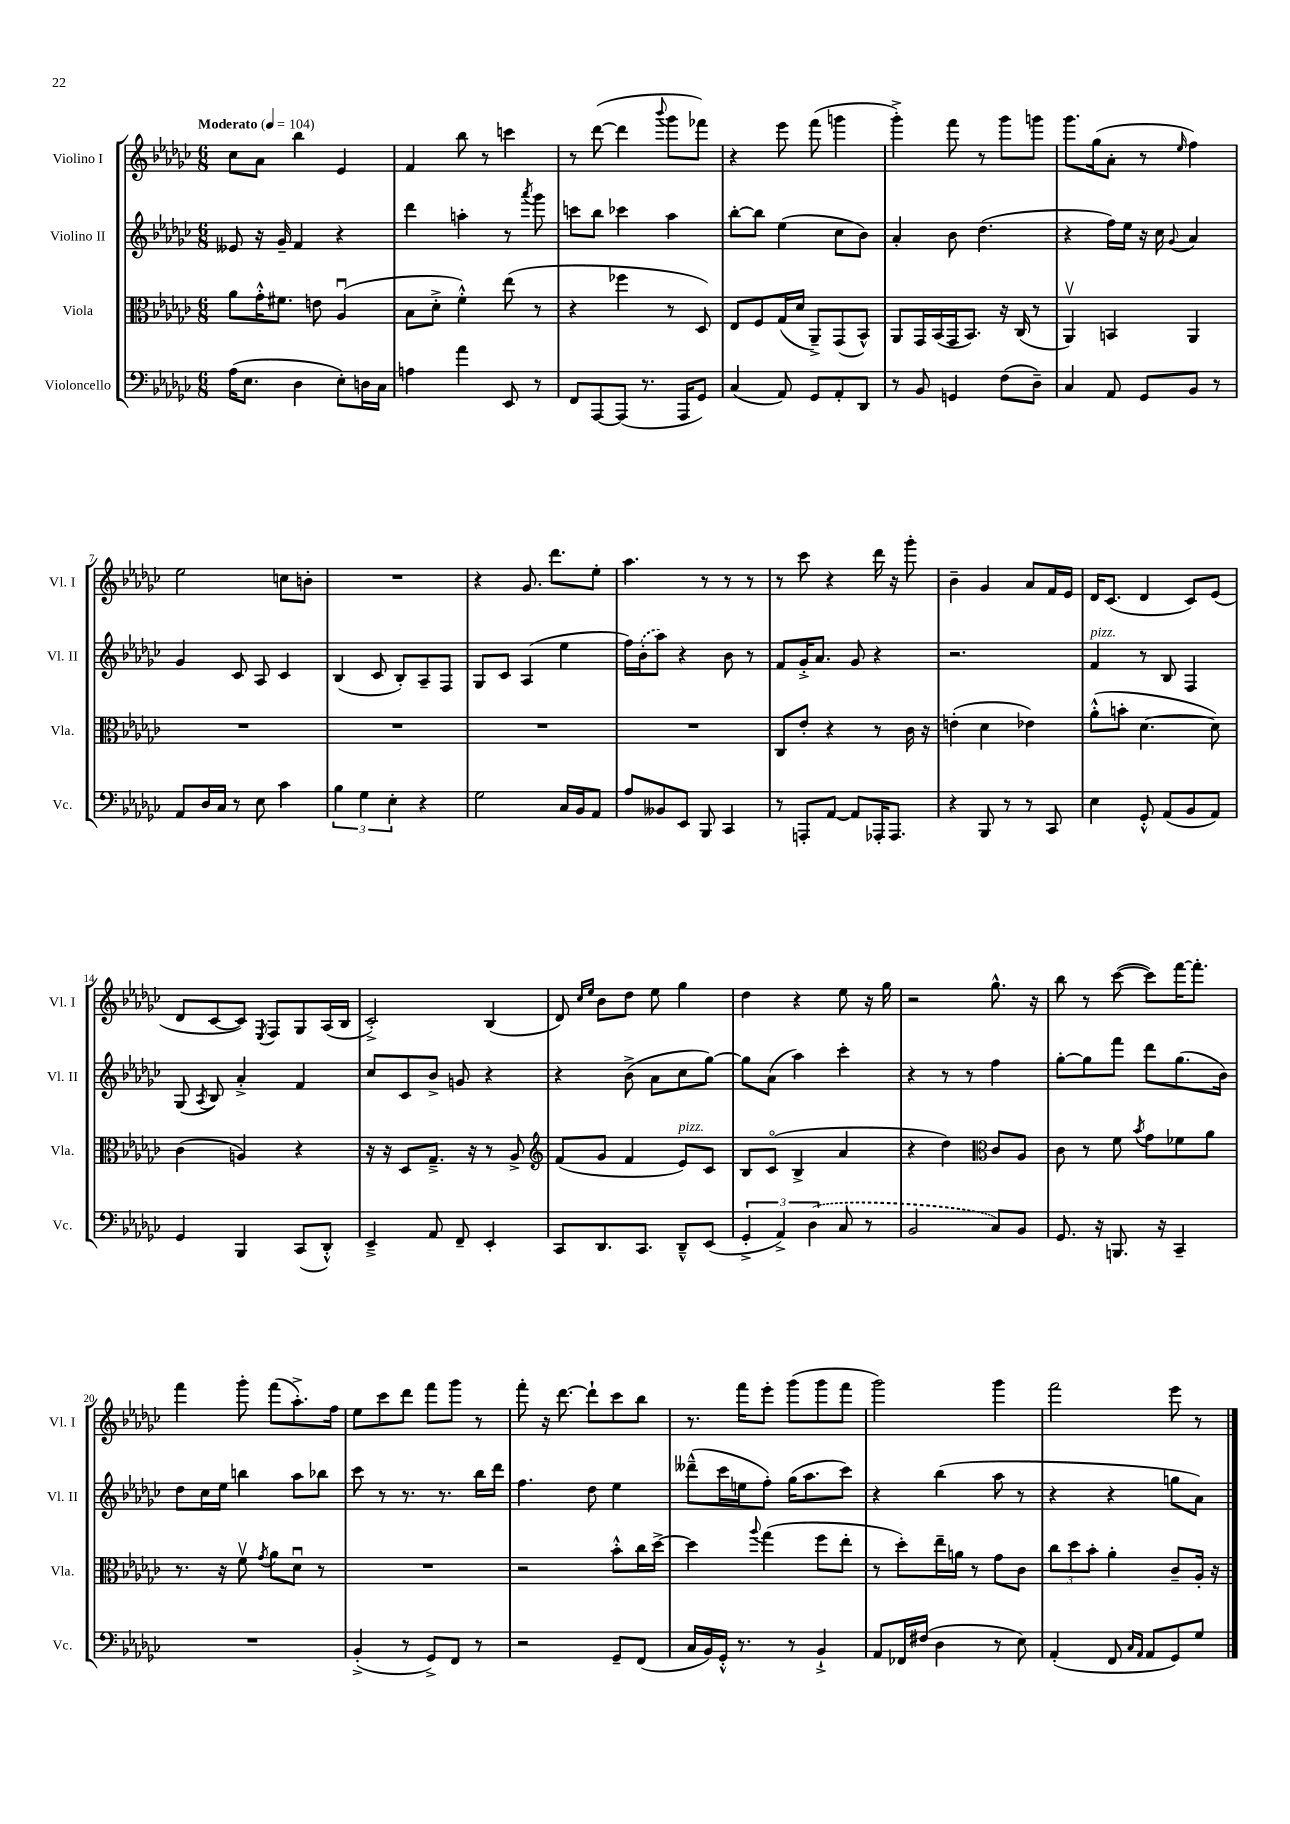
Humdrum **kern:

**kern	**kern	**kern	**kern
*staff4	*staff3	*staff2	*staff1
*clefF4	*clefC3	*clefG2	*clefG2
*k[b-e-a-d-g-c-]	*k[b-e-a-d-g-c-]	*k[b-e-a-d-g-c-]	*k[b-e-a-d-g-c-]
*M6/8	*M6/8	*M6/8	*M6/8
*MM104	*MM104	*MM104	*MM104
(16A-	8a-	8e--	8cc-
8.E-	.	.	.
.	16g-'^^	16r	8a-
.	8.f#	16g-~	.
4D-	.	4f	4bb-
.	8e	.	.
8E-')	(4A-u	4r	4e-
16D	.	.	.
16C-	.	.	.
=	=	=	=
4A	8B-	4ddd-	4f
.	8d-'^	.	.
4a-	4f'^^)	4aa'	8bb-
.	.	.	8r
8EE-	(8ee-	8r	4ccc
.	.	8qaaa-	.
8r	8r	8ggg-	.
=	=	=	=
8FF	4r	8ccc	8r
[8AAA-	.	8bb-	([8ddd-
(8AAA-]	4ff-	4ccc-	4ddd-]
8.r	.	.	.
.	.	.	8qqbbb-
.	8r	4aa-	8ggg-
16AAA-	.	.	.
8GG-)	8D-)	.	8fff-)
=	=	=	=
(4C-	8E-	[8bb-'	4r
.	8F	8bb-]	.
8AA-)	(16G-	(4ee-	8eee-
.	16d-	.	.
8GG-	8AA-~^)	.	(8fff
8AA-'	(8GG-	8cc-	4ggg
8DD-	8BB-^^)	8b-)	.
=	=	=	=
8r	8AA-	4a-'	4ggg-'^)
8BB-	16GG-	.	.
.	(16BB-	.	.
4GG	16GG-	8b-	8fff
.	8.BB-)	.	.
.	.	(4.dd-	8r
(8F	16r	.	8ggg-
.	(16C-	.	.
8D-~)	8r	.	8ggg
=	=	=	=
4C-	4AA-v)	4r	8.ggg-
.	.	.	(16gg-
8AA-	4BB	16ff)	8a-'
.	.	16ee-	.
8GG-	.	16r	8r
.	.	16cc-	.
.	.	8qqg-	16qqee-
8BB-	4AA-	4a-	4ff)
8r	.	.	.
=	=	=	=
8AA-	2.r	4g-	2ee-
16D-	.	.	.
16C-	.	.	.
8r	.	8c-	.
8E-	.	8A-	.
4c-	.	4c-	8cc
.	.	.	8b'
=	=	=	=
6B-	2.r	(4B-	2.r
6G-	.	.	.
.	.	8c-	.
6E-'	.	.	.
.	.	8B-')	.
4r	.	8A-~	.
.	.	8F	.
=	=	=	=
2G-	2.r	8G-	4r
.	.	8c-	.
.	.	(4A-	8.g-
.	.	.	8.ddd-
16C-	.	4ee-	.
16BB-	.	.	.
8AA-	.	.	8ee-'
=	=	=	=
8A-	2.r	16ff)	4.aa-
.	.	(16b-'	.
8BB--	.	8aa-)	.
8EE-	.	4r	.
8BBB-	.	.	8r
4CC-	.	8b-	8r
.	.	8r	8r
=	=	=	=
8r	8C-	8f	8r
8AAA'	8e-'	16g-'^	8ccc-
.	.	8.a-	.
[8AA-	4r	.	4r
8AA-]	.	8g-	.
16AAA-'	8r	4r	16ddd-
8.AAA-	.	.	16r
.	16c-	.	8ggg-'
.	16r	.	.
=	=	=	=
4r	(4e'	2.r	4b-~
8BBB-	4d-	.	4g-
8r	.	.	.
8r	4e-)	.	8a-
8CC-	.	.	16f
.	.	.	16e-
=	=	=	=
4E-	(8a-'^^	4f	16d-
.	.	.	(8.c-
.	8b'	.	.
8GG-'^^	[4.d-	8r	4d-
(8AA-	.	8B-	.
8BB-	.	4F	8c-)
8AA-)	8d-])	.	(8e-
=	=	=	=
4GG-	(4c-	(8G-	8d-
.	.	8qA-	.
.	.	8B-)	[8c-
4BBB-	4A)	4a-'^	8c-])
.	.	.	8qE-
.	.	.	8F
(8CC-	4r	4f	8G-
8DD-'^^)	.	.	(16A-
.	.	.	16B-
=	=	=	=
4EE-~^	16r	8cc-	2c-'^)
.	16r	.	.
.	8D-	8c-	.
8AA-	8.G-~^	8b-^	.
8FF~	.	8g	.
.	16r	.	.
4EE-'	8r	4r	(4B-
.	8A-^	.	.
=	=	=	=
*	*clefG2	*	*
8CC-	(8f	4r	8d-)
.	.	.	16qqcc-
.	.	.	16qqee-
8.DD-	8g-	.	8b-
.	4f	(8b-^	8dd-
8.CC-	.	.	.
.	.	8a-	8ee-
8DD-~^^	8e-)	8cc-	4gg-
(8EE-	8c-	[8gg-)	.
=	=	=	=
6GG-'^	8B-	8gg-]	4dd-
.	(8c-o	(8a-	.
6AA-^)	.	.	.
.	4B-^	4aa-)	4r
(6D-	.	.	.
8C-	4a-	4ccc-'	8ee-
8r	.	.	16r
.	.	.	16gg-
=	=	=	=
2BB-	4r	4r	2r
.	4dd-)	8r	.
.	.	8r	.
*	*clefC3	*	*
8C-)	8c-	4ff	8.gg-^^
8BB-	8A-	.	.
.	.	.	16r
=	=	=	=
8.GG-	8c-	[8gg-'	8bb-
.	8r	8gg-]	8r
16r	.	.	.
8.BBB	8f	8fff	([8ccc-
.	8qb-	.	.
.	8g-	8ddd-	8ccc-])
16r	.	.	.
4CC-~	8f-	(8.gg-	[16fff
.	.	.	8.fff']
.	8a-	.	.
.	.	16b-)	.
=	=	=	=
2.r	8.r	8dd-	4fff
.	.	16cc-	.
.	16r	16ee-	.
.	8fv	4bb	8ggg-'
.	8qg-	.	.
.	8a-	.	(8fff
.	8d-u	8aa-	8.aa-'^)
.	8r	8bb-	.
.	.	.	16ff
=	=	=	=
(4BB-'^	2.r	8ccc-	8ee-
.	.	8r	8ccc-
8r	.	8.r	8ddd-
8GG-^)	.	.	8fff
.	.	8.r	.
8FF	.	.	8ggg-
8r	.	16bb-	8r
.	.	16ddd-	.
=	=	=	=
2r	2r	4.ff	8fff'
.	.	.	16r
.	.	.	[8.ddd-
.	.	8dd-	8ddd-`]
8GG-~	8b-'^^	4ee-	8ccc-
(8FF	16cc-	.	8bb-
.	[16dd-^	.	.
=	=	=	=
16C-	4dd-]	(8ddd--~^^	8.r
16BB-)	.	.	.
16GG-'^^	.	16ccc-	.
8.r	.	16ee	16fff
.	8qqaa-	.	.
.	(4gg-	8ff')	8eee-'
8r	.	(16gg-	(8ggg-
.	.	8.aa-	.
4BB-`^	8ff	.	8ggg-
.	8ee-'	8ccc-)	8fff
=	=	=	=
8AA-	8r	4r	2ggg-)
16FF-	8dd-')	.	.
(16F#	.	.	.
4D-	16ee-~	(4bb-	.
.	16a	.	.
.	8r	.	.
8r	8g-	8aa-	4ggg-
8E-)	8c-	8r	.
=	=	=	=
(4AA-'	12cc-	4r	2fff
.	12dd-	.	.
.	12b-'	.	.
8FF	4a-'	4r	.
16qqC-	.	.	.
16qqAA-	.	.	.
8AA-	.	.	.
8GG-)	8c-~	8gg	8eee-
8G-	16A-'	8a-)	8r
.	16r	.	.
==	==	==	==
*-	*-	*-	*-
